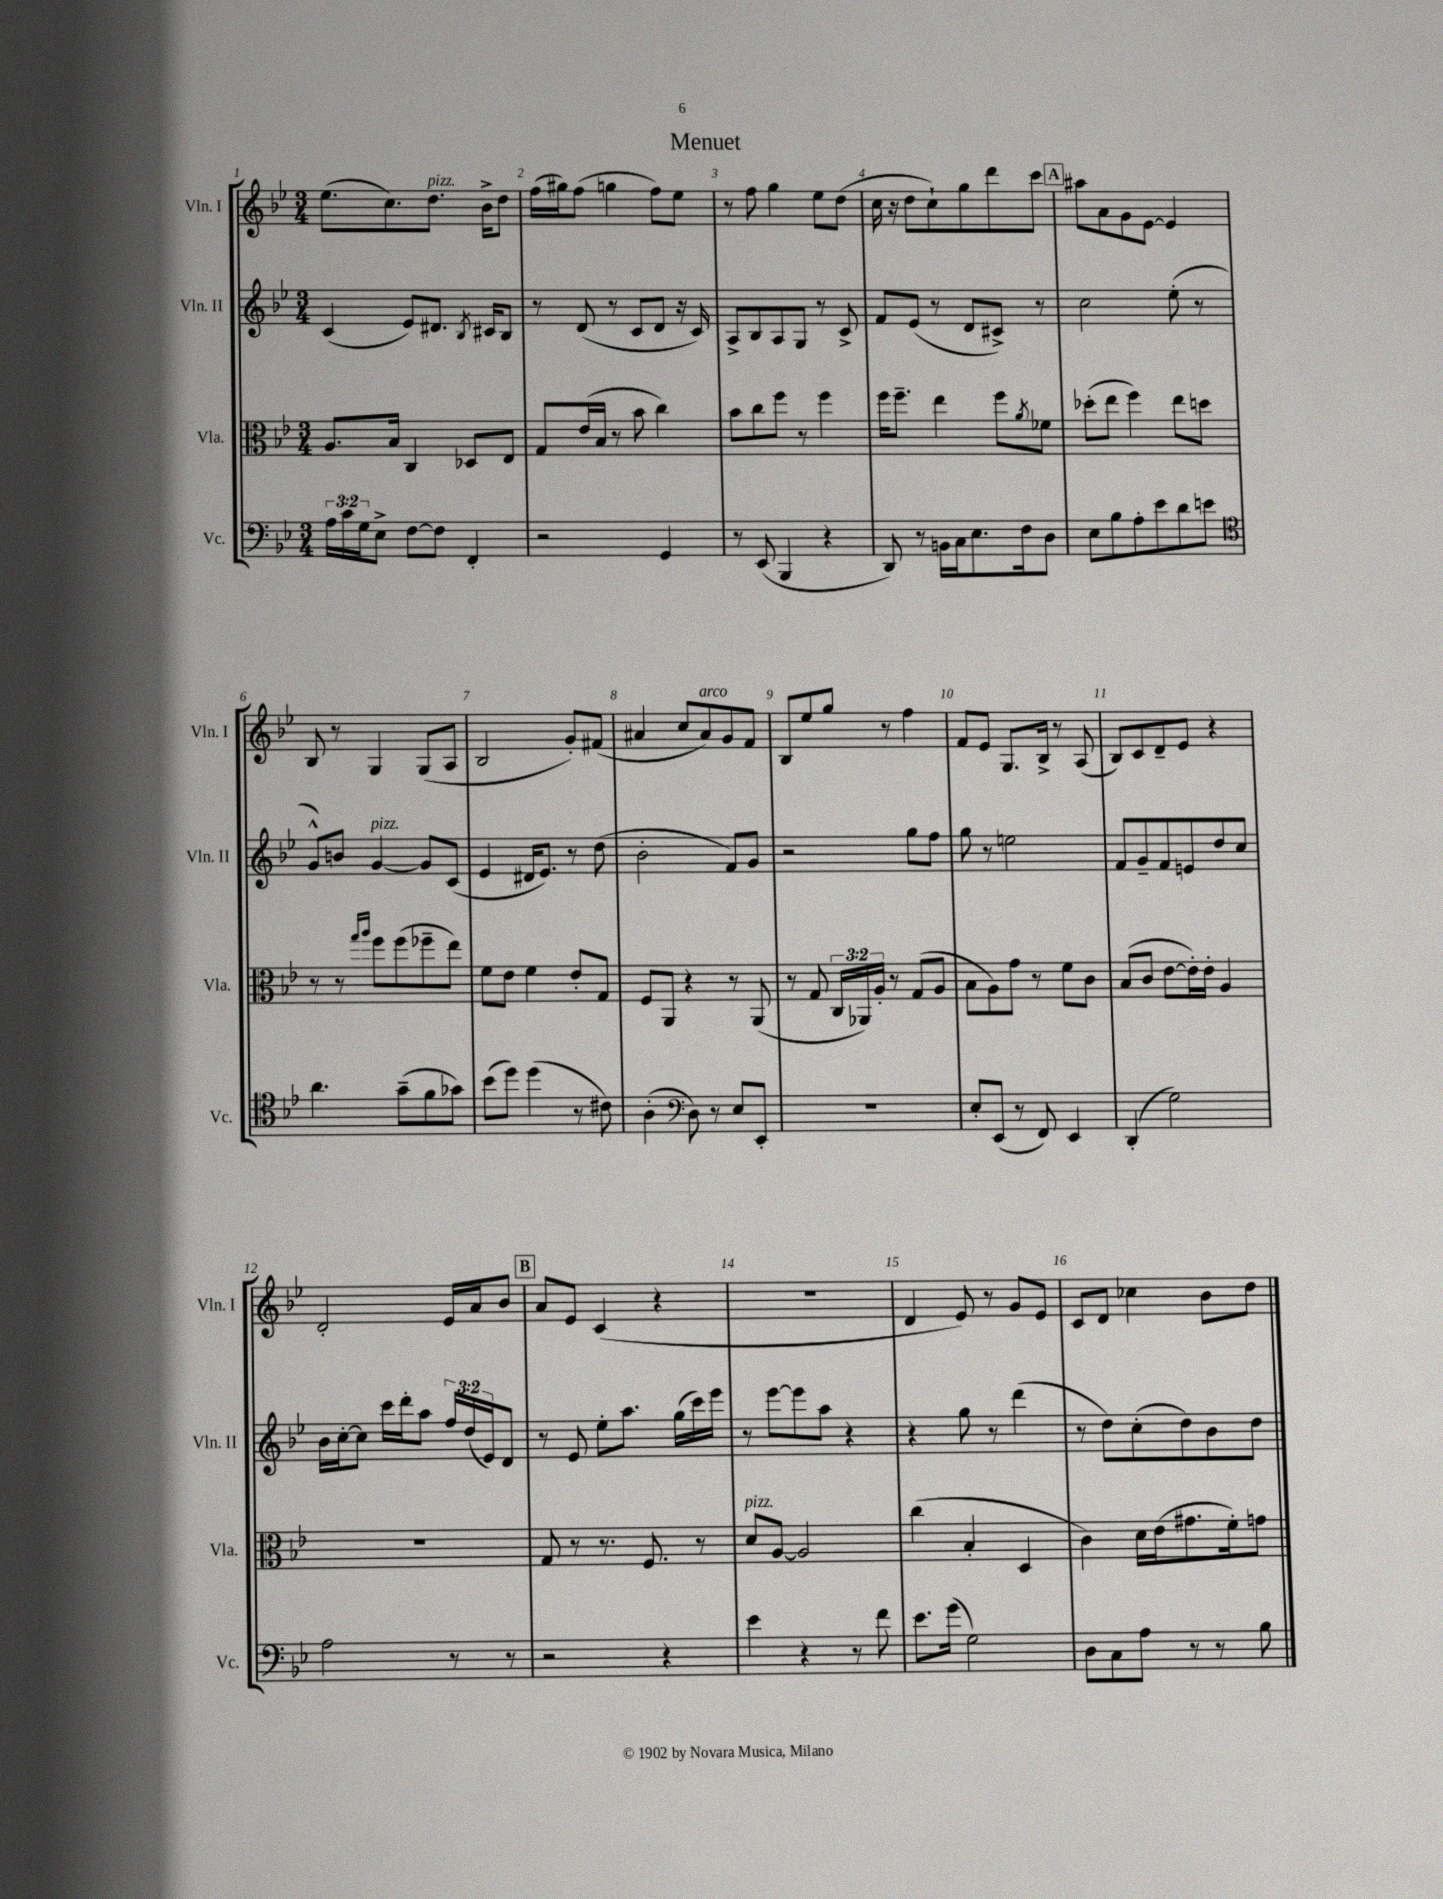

**kern	**kern	**kern	**kern
*staff4	*staff3	*staff2	*staff1
*clefF4	*clefC3	*clefG2	*clefG2
*k[b-e-]	*k[b-e-]	*k[b-e-]	*k[b-e-]
*M3/4	*M3/4	*M3/4	*M3/4
24A\LL	8.A/L	(4c/	(8.ee-\L
24c\	.	.	.
24G\J	.	.	.
8E-^\J	.	.	.
.	16B-/Jk	.	8.cc\)
[8F\L	4C/	8e-/L)	.
8F\]J	.	8.d#/J	8.dd\J
4FF'/	8D-/L	.	.
.	.	8qB-/	.
.	.	16c#/LK	16b-^\LK
.	8E-/J	8B-/J	8dd\J
=	=	=	=
2r	8G/L	8r	(16ff\LL
.	.	.	16gg#\J)
.	(16e-/L	(8d/	(8ff\J
.	16B-/JJ	.	.
.	8r	8r	4gg\
.	8b-\	8c/L	.
4GG/	4cc\)	8d/J	8ff\L)
.	.	16r	8ee-\J
.	.	16c/)	.
=	=	=	=
8r	8b-\L	8A^/L	8r
(8EE-/	8cc\	8B-/	8ff\
4BBB-/	8ff\J	8A/	4gg\
.	8r	8G/J	.
4r	4ff\	8r	8ee-\L
.	.	8c^/	(8dd\J
=	=	=	=
8DD/)	16ff\LK	8f/L	16cc\
.	8.ff~\J	.	16r
8r	.	(8e-/J	8dd\L
16BB\LL	4ee-\	8r	8cc`\)
16C\J	.	.	.
8.E-\	.	8d/L	8gg\
.	8ff\L	8c#^/J)	8ddd\
16F\k	.	.	.
.	8qa/	.	.
8D\J	8f-\J	8r	8ccc\J
=	=	=	=
8E-\L	(8dd-'\L	2cc\	8aa#\L
8B-\	8ee-\J	.	8a\
8A'\	4ff\)	.	8g\
8e-\	.	.	[8e-\J
8d\	8ee-\L	(8ee-'\	4e-/]
8e\J	8dd\J	8r	.
=	=	=	=
*clefC4	*	*	*
4.a\	8r	8g^^/L)	8B-/
.	8r	8b/J	8r
.	16qqgg/LL	.	.
.	16qqaa/JJ	.	.
.	8ff\L	[4g/	4G/
(8g~\L	(8ff\	.	.
8f\	8ff-~\	8g/]L	(8G/L
8g-\J)	8ee-\J)	(8c/J	8A/J
=	=	=	=
(8b-\L	8f\L	4e-/	2B-/
8dd\J)	8e-\J	.	.
(4dd\	4f\	16d#/LK	.
.	.	8.e-/J)	.
8r	8e-'/L	8r	8g'/L)
8c#\)	8G/J	(8dd\	(8f#/J
=	=	=	=
(4A'\	8F/L	2b-'\	4a#/
.	8AA/J	.	.
*clefF4	*	*	*
8D\)	4r	.	8cc/L
8r	.	.	8a#/)
8E-/L	8r	8f/L)	8g/
8EE-'/J	(8AA/	8g/J	8f/J
=	=	=	=
2.r	8r	2r	8B-/L
.	8G/	.	8ee-/
.	24C/LL	.	8gg/J
.	24AA-/)	.	.
.	24A'/JJ	.	.
.	8r	.	8r
.	(8G/L	8gg\L	4ff\
.	8A/J	8ff\J	.
=	=	=	=
8E-'/L	8B-\L	8gg\	8f/L
(8EE-/J	8A\)	8r	8e-/J
8r	8g\J	2ee\	8.G/L
8FF/)	8r	.	.
.	.	.	16B-^/Jk
4EE-/	8f\L	.	8r
.	8c\J	.	(8A/
=	=	=	=
(4DD'/	(8B-/L	8f/L	8B-/L)
.	8c/J	8g~/	8c/
2G\)	[8e-\L	8f/	8d~/
.	16e-'\]L)	8e/	8e-/J
.	16e-'\JJ	.	.
.	4A/	8dd/	4r
.	.	8cc/J	.
=	=	=	=
2A\	2.r	16b-\LL	2d'/
.	.	[16cc'\J	.
.	.	8cc\]J	.
.	.	16ccc\LL	.
.	.	16ddd'\J	.
.	.	8aa\J	.
8r	.	24ff/LL	16e-/LL
.	.	(24dd/	.
.	.	.	16a/J
.	.	24e-/J)	.
8r	.	8d/J	8b-/J
=	=	=	=
2r	8G/	8r	8a/L
.	8r	8e-/	8e-/J
.	8.r	8ee-'\L	(4c/
.	.	8.aa\J	.
.	8.F/	.	.
4r	.	.	4r
.	.	(16gg\LL	.
.	8r	16ccc\)	.
.	.	16eee-\JJ	.
=	=	=	=
4e-\	8d/L	8r	2.r
.	[8A/J	[8eee-\L	.
4r	2A/]	8eee-\]	.
.	.	8aa\J	.
8r	.	4r	.
8f\	.	.	.
=	=	=	=
8.e-\L	(4cc\	4r	4d/
(16g\Jk	.	.	.
2G\)	4B-'/	8gg\	8e-/)
.	.	8r	8r
.	4D/	(4ddd\	8g/L
.	.	.	8e-/J
=	=	=	=
8D\L	4c\)	8r	8c/L
8C\	.	8dd\L)	8d/J
8A\J	16d\LL	(8cc'\	4cc-\
.	(16e-\J	.	.
8r	8.g#\	8dd\)	.
8r	.	8b-\	8b-\L
.	16f'\k)	.	.
8B-\	8g\J	8dd\J	8dd\J
==	==	==	==
*-	*-	*-	*-
